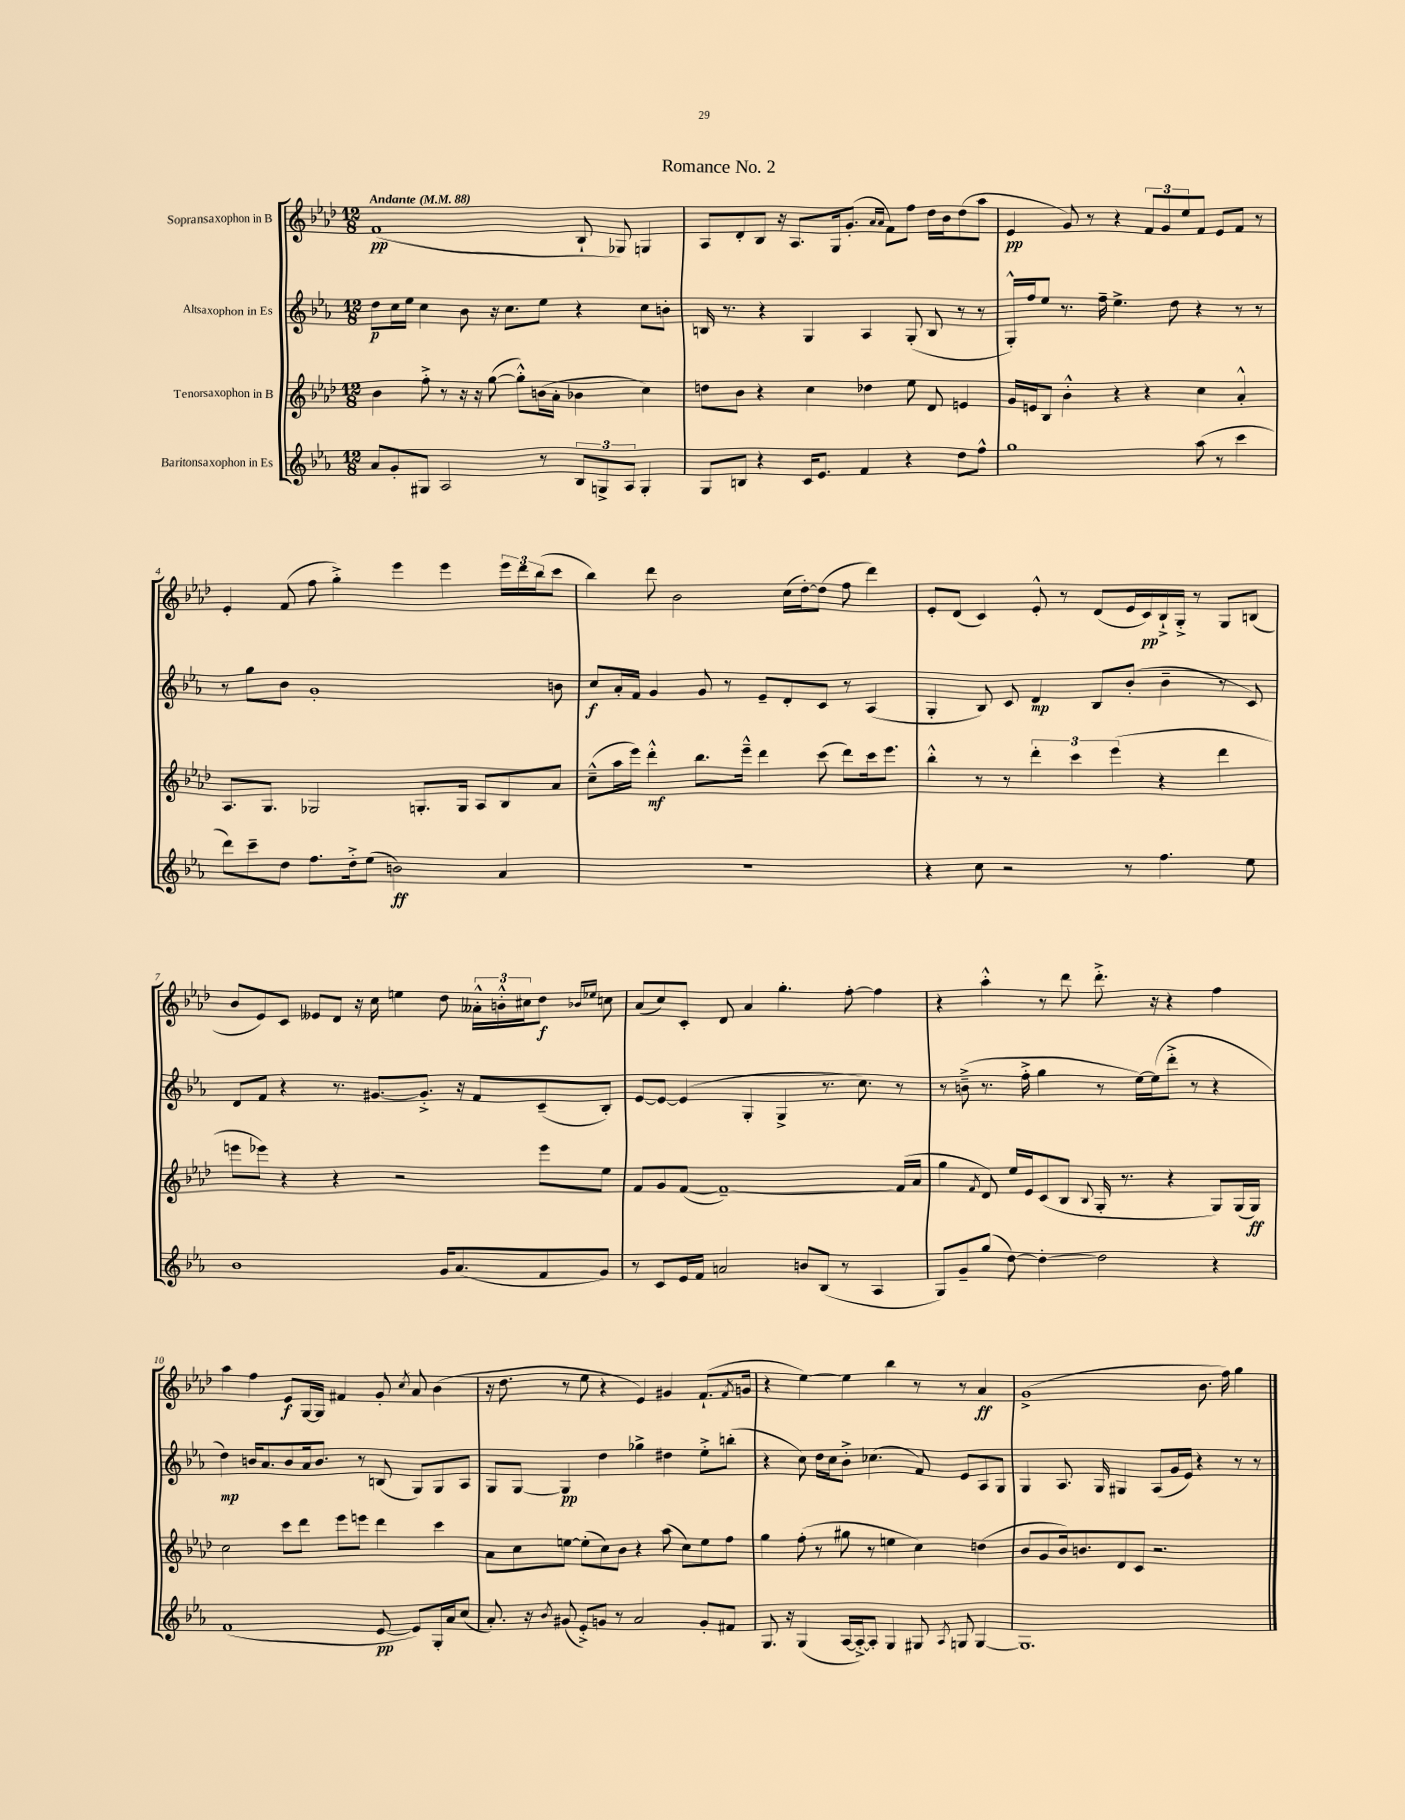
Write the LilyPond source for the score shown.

\header { title = "Romance No. 2" }
<<
\new StaffGroup <<
\new Staff = "s0" \with { instrumentName = "Sopransaxophon in B" } {
    \clef treble \key aes \major \numericTimeSignature \time 12/8 \tempo "Andante" 4 = 88
    f'1\pp( bes8-! ges8) g4 |
    aes8 des'8-. bes8 r16 aes8. g16 g'8.-.( \grace { aes'16 aes'16 } f'8) f''8 des''16 bes'16 des''8( aes''8 |
    ees'4\pp g'8) r8 r4 \tuplet 3/2 { f'8 g'8 ees''8 } f'8 ees'8 f'8 r8 |
    ees'4-. f'8( f''8 g''4-.->) ees'''4 ees'''4 \tuplet 3/2 { ees'''16 des'''16 bes''16( } c'''8 |
    bes''4) des'''8 bes'2 c''16( des''16~-.) des''8( f''8 des'''4) |
    ees'8-. des'8( c'4) ees'8-.-^ r8 des'8( ees'16 c'16\pp) bes16-!-> g16-.-> r8 g8 b8( |
    bes'8 ees'8) c'8 eeses'8 des'8 r16 c''16 e''4 des''8 \tuplet 3/2 { aeses'16-.-^ b'16-.-^ cis''16 } des''8\f \grace { bes'16 ees''16 } c''8 |
    aes'8( c''8) c'8-. des'8 aes'4 g''4.-. f''8~-. f''4 |
    r4 aes''4-.-^ r8 des'''8 des'''8.-.-> r16 r4 f''4 |
    aes''4 f''4 ees'8\f g16~ g16 fis'4 g'8-. \acciaccatura { c''8 } aes'8 bes'4( |
    r16 des''8. r8 ees''8 r4 ees'4) gis'4 f'8.-!( \acciaccatura { f'8 } g'16 |
    r4 ees''4~) ees''4 bes''4 r8 r8 aes'4\ff |
    g'1->( bes'8. f''16) g''4 \bar "|." |
}
\new Staff = "s1" \with { instrumentName = "Altsaxophon in Es" } {
    \clef treble \key ees \major \numericTimeSignature \time 12/8
    d''8\p c''16 ees''16 c''4 bes'8 r16 c''8. ees''8 r4 c''8 b'8-. |
    b16 r8. r4 g4 aes4 g8-.( b8 r8 r8 |
    g16-.-^) f''16 ees''8 r8. f''16-- ees''4.-> d''8 r4 r8 r8 |
    r8 g''8 bes'8 g'1-. b'8 |
    c''8\f aes'16-. f'16 g'4 g'8 r8 ees'8-- d'8-. c'8 r8 aes4( |
    g4-. bes8) c'8 d'4\mp bes8 bes'8-.( bes'4-- r8 c'8) |
    d'8 f'8 r4 r8. gis'8.~ gis'8.-.-> r16 f'8 c'8--( bes8-.) |
    ees'8~ ees'8~ ees'4( g4-. g4-> r8. c''8.) r8 |
    r8 b'8--->( r8. f''16-.-> g''4 r8 ees''16~) ees''16( d'''8-.-> r8 r4 |
    d''4\mp) b'16 aes'8. b'8 aes'16 b'8. r8 b8( g8) g8 aes8 |
    g8 g8~ g4\pp d''4 ges''4-> dis''4 ees''8-.-> b''8-.( |
    r4 c''8) d''16 c''16 bes'8-.-> ces''4.( f'8) ees'8 aes8 g8 |
    g4 aes8. g16 gis4 aes8( g'16 ees'16) r4 r8 r8 \bar "|." |
}
\new Staff = "s2" \with { instrumentName = "Tenorsaxophon in B" } {
    \clef treble \key aes \major \numericTimeSignature \time 12/8
    bes'4 f''8-.-> r8 r16 r16 g''8~( g''8-.-^) b'16( aes'16-. bes'4 c''4) |
    d''8 bes'8 r4 c''4 des''4 ees''8 des'8 e'4 |
    g'16 e'16 bes8 bes'4-.-^ r4 r4 c''4 aes'4-.-^ |
    aes8. g8. ges2 g8.-. g16 aes8 bes8 aes'8 |
    c''8---^( aes''16 ees'''16) des'''4-.-^\mf bes''8. ees'''16---^ des'''4 c'''8( des'''8) c'''16 ees'''8. |
    bes''4-.-^ r8 r8 \tuplet 3/2 { des'''4-. c'''4 ees'''4( } r4 des'''4 |
    e'''8 ees'''8) r4 r4 r2 ees'''8 ees''8 |
    f'8 g'8 f'8~( f'1~--) f'16( aes'16 |
    g''4 \acciaccatura { f'8 } des'8) ees''16 ees'16 c'8( bes8 \appoggiatura { bes8 } g16-. r8. r4 g8) g16( g16\ff) |
    c''2 c'''8 des'''8 ees'''8 e'''8 des'''4 c'''4 |
    aes'8 c''8 e''8~ e''8-.( c''8) bes'8 r4 aes''8( c''8) e''8 f''8 |
    g''4 f''8-.( r8 gis''8 r8 e''4 c''4) d''4( |
    bes'8 g'8 bes'16) b'8. des'8 c'8 r2. \bar "|." |
}
\new Staff = "s3" \with { instrumentName = "Baritonsaxophon in Es" } {
    \clef treble \key ees \major \numericTimeSignature \time 12/8
    aes'8 g'8-. gis8 aes2 r8 \tuplet 3/2 { bes8 g8-> aes8 } g4-. |
    g8 b8 r4 c'16 ees'8. f'4 r4 d''8 f''8-^ |
    g''1 aes''8( r8 c'''4 |
    d'''8) c'''8-- d''8 f''8. d''16-.-> ees''8( b'2\ff) aes'4 |
    R1. |
    r4 c''8 r2 r8 f''4. ees''8 |
    bes'1 g'16 aes'8.( f'8 g'8) |
    r8 c'8 ees'16 f'16 a'2 b'8 bes8( r8 aes4 |
    g8) g'8-- g''8( d''8~) d''4~-. d''2 r4 |
    f'1( ees'8~\pp ees'8) g16-. aes'16 c''8( |
    aes'8.-.) r16 \acciaccatura { bes'8 } gis'8( ees'8-.->) g'8 r8 aes'2 g'8-. fis'8 |
    g8. r16 g4( aes16~ aes16~-.->) aes8-. g4 gis8 \acciaccatura { aes8 } g8 g4~ |
    g1. \bar "|." |
}
>>
>>
